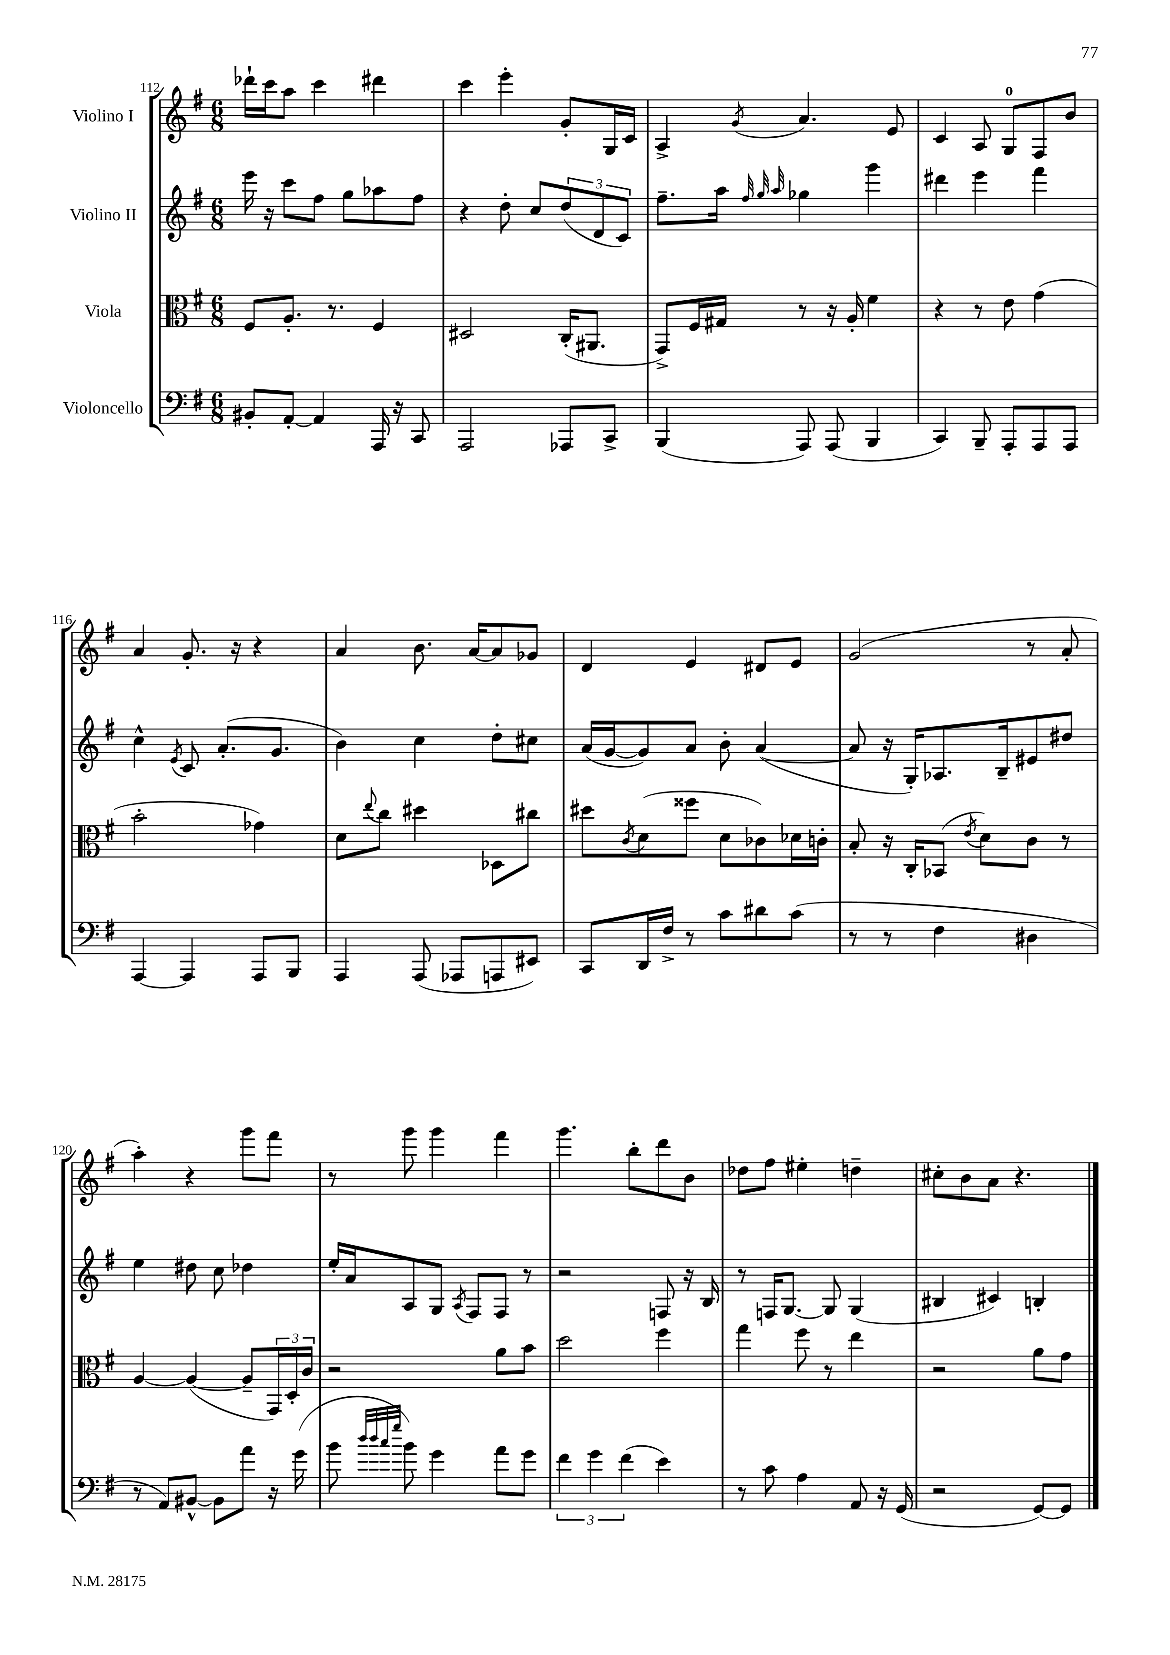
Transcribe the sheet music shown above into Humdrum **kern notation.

**kern	**kern	**kern	**kern
*staff4	*staff3	*staff2	*staff1
*clefF4	*clefC3	*clefG2	*clefG2
*k[f#]	*k[f#]	*k[f#]	*k[f#]
*M6/8	*M6/8	*M6/8	*M6/8
8BB#'	8F#	16eee	16ddd-`
.	.	16r	16ccc
[8AA'	8.A'	8ccc	8aa
4AA]	.	8ff#	4ccc
.	8.r	.	.
.	.	8gg	.
16AAA	4F#	8aa-	4ddd#
16r	.	.	.
8CC	.	8ff#	.
=	=	=	=
2AAA	2D#	4r	4ccc
.	.	8dd'	4eee'
.	.	8cc	.
8AAA-	(16C'	(12dd	8g'
.	8.AA#	.	.
.	.	12d	.
8CC^	.	.	16G
.	.	12c)	.
.	.	.	16c
=	=	=	=
(4BBB	8GG^)	8.ff#~	4A^
.	16F#	.	.
.	16G#	16aa	.
.	.	32qqff#	.
.	.	32qqgg	.
.	.	32qqaa	8qg
8AAA)	8r	4gg-	4.a
(8AAA	16r	.	.
.	16A'	.	.
4BBB	4f#	4ggg	.
.	.	.	8e
=	=	=	=
4CC)	4r	4ddd#	4c
8BBB~	8r	4eee	8A
8AAA'	8e	.	8G
8AAA	(4g	4fff#	8F#
8AAA	.	.	8b
=	=	=	=
[4AAA	2b'	4cc^^	4a
.	.	8qe	.
4AAA]	.	8c	8.g'
.	.	(8.a'	.
.	.	.	16r
8AAA	4g-)	.	4r
.	.	8.g	.
8BBB	.	.	.
=	=	=	=
4AAA	8d	4b)	4a
.	8qqee	.	.
.	8cc	.	.
(8AAA	4dd#	4cc	8.b
8AAA-	.	.	.
.	.	.	[16a
8AAA	8D-	8dd'	8a]
8EE#)	8cc#	8cc#	8g-
=	=	=	=
8CC	8dd#	(16a	4d
.	.	[16g	.
.	8qc	.	.
16DD	(8d	8g])	.
16F#^	.	.	.
8r	8ff##	8a	4e
8c	8d	8b'	.
8d#	8c-)	([4a	8d#
(8c	16d-	.	8e
.	16c'	.	.
=	=	=	=
8r	8B'	8a]	(2g
8r	16r	16r	.
.	16C'	16G')	.
4F#	(8BB-	8.A-	.
.	8qe	.	.
.	8d)	.	.
.	.	16B~	.
4D#	8c	8e#	8r
.	8r	8dd#	8a'
=	=	=	=
8r	[4A	4ee	4aa')
8AA)	.	.	.
[8BB#^^	(4A_	8dd#	4r
8BB#]	.	8cc	.
8a	8A~]	4dd-	8ggg
16r	24GG)	.	8fff#
.	24D'	.	.
(16g	.	.	.
.	24c	.	.
=	=	=	=
8b	2r	16ee'	8r
.	.	16a	.
32qqdd	.	.	.
32qqdd	.	.	.
32qqcc	.	.	.
32qqgg	.	.	.
8b)	.	8A	8ggg
4g	.	8G	4ggg
.	.	8qA	.
.	.	8F#	.
8a	8a	8F#	4fff#
8g	8b	8r	.
=	=	=	=
6f#	2dd	2r	4.ggg
6g	.	.	.
(6f#	.	.	.
.	.	.	8bb'
4e)	4ff#	8F	8ddd
.	.	16r	8b
.	.	16B	.
=	=	=	=
8r	4gg	8r	8dd-
8c	.	16F	8ff#
.	.	[8.G	.
4A	8ff#	.	4ee#'
.	8r	8G]	.
8AA	4ee	(4G	4dd~
16r	.	.	.
(16GG	.	.	.
=	=	=	=
2r	2r	4B#	8cc#'
.	.	.	8b
.	.	4c#)	8a
.	.	.	4.r
[8GG)	8a	4B'	.
8GG]	8g	.	.
==	==	==	==
*-	*-	*-	*-
